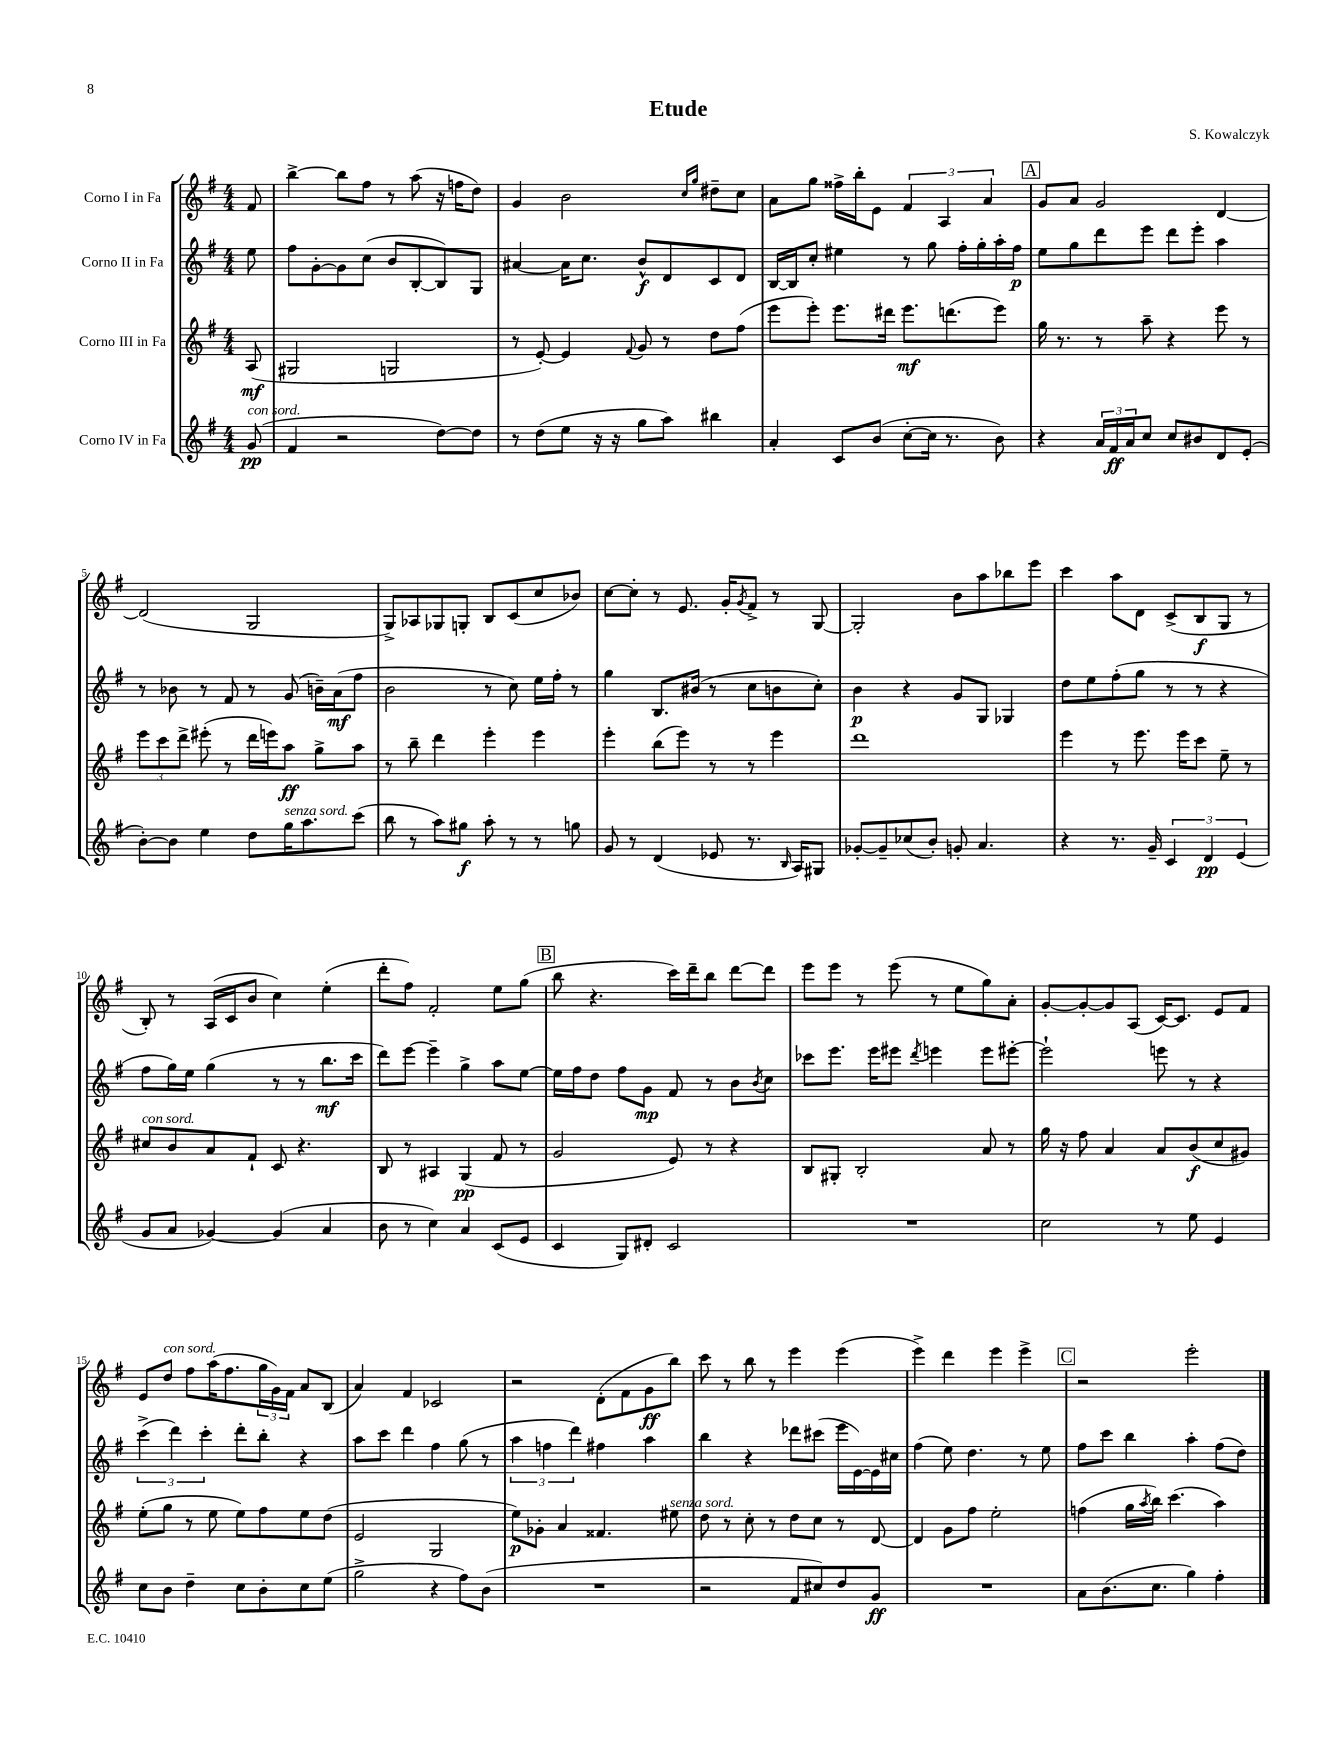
\header { title = "Etude" composer = "S. Kowalczyk" }
<<
\new StaffGroup <<
\new Staff = "s0" \with { instrumentName = "Corno I in Fa" } {
    \clef treble \key g \major \numericTimeSignature \time 4/4 \partial 8
    fis'8 |
    b''4~-> b''8 fis''8 r8 a''8( r16 f''16 d''8) |
    g'4 b'2 \grace { c''16 g''16 } dis''8-- c''8 |
    a'8 g''8 fisis''16-> b''16-. e'8 \tuplet 3/2 { fis'4 a4 a'4 } |
    \mark \markup { \box "A" } g'8 a'8 g'2 d'4~ |
    d'2( g2 |
    g8->) aes8 ges8 g8-. b8 c'8( c''8 bes'8) |
    c''8~ c''8-. r8 e'8. g'16-. \acciaccatura { g'8 } fis'8-> r8 g8~ |
    g2-. b'8 a''8 bes''8 e'''8 |
    c'''4 a''8 d'8 c'8->( b8\f g8 r8 |
    b8-.) r8 a16( c'16 b'8 c''4) e''4-.( |
    d'''8-. fis''8) fis'2-. e''8 g''8( |
    \mark \markup { \box "B" } b''8 r4. c'''16) d'''16-- b''8 d'''8~ d'''8 |
    e'''8 e'''8 r8 e'''8( r8 e''8 g''8) a'8-. |
    g'8~-. g'8~-. g'8 a8( c'16~) c'8. e'8 fis'8 |
    e'8 d''8^\markup { \italic "con sord." } fis''8 a''16( fis''8. \tuplet 3/2 { g''16 g'16) fis'16 } a'8 b8( |
    a'4) fis'4 ces'2 |
    r2 d'8-.( fis'8 g'8\ff b''8) |
    c'''8 r8 b''8 r8 e'''4 e'''4( |
    e'''4->) d'''4 e'''4 e'''4-> |
    \mark \markup { \box "C" } r2 e'''2-. \bar "|." |
}
\new Staff = "s1" \with { instrumentName = "Corno II in Fa" } {
    \clef treble \key g \major \numericTimeSignature \time 4/4 \partial 8
    e''8 |
    fis''8 g'8~-. g'8 c''8( b'8 b8~-. b8) g8 |
    ais'4~ ais'16 c''8. b'8-^\f d'8 c'8 d'8 |
    b16~ b16 c''8-. eis''4 r8 g''8 fis''16-. g''16-. a''16-. fis''16\p |
    \mark \markup { \box "A" } e''8 g''8 d'''8 e'''8 d'''8 e'''8-. a''4 |
    r8 bes'8 r8 fis'8 r8 g'8( b'16--) a'16\mf( fis''8 |
    b'2 r8 c''8) e''16 fis''16-. r8 |
    g''4 b8. bis'16( r8 c''8 b'8 c''8-.) |
    b'4\p r4 g'8 g8 ges4 |
    d''8 e''8 fis''8-.( g''8 r8 r8 r4 |
    fis''8 g''16) e''16 g''4( r8 r8 b''8.\mf c'''16 |
    d'''8) e'''8~ e'''4-- g''4-> a''8 e''8~ |
    \mark \markup { \box "B" } e''16 fis''16 d''8 fis''8 g'8\mp fis'8 r8 b'8 \acciaccatura { b'8 } c''8 |
    ces'''8 e'''8. e'''16 eis'''8 \acciaccatura { d'''8 } e'''4 e'''8 eis'''8~-. |
    eis'''2-! e'''8 r8 r4 |
    \tuplet 3/2 { c'''4->( d'''4) c'''4-. } d'''8-. b''8-. r4 |
    a''8 c'''8 d'''4 fis''4 g''8( r8 |
    \tuplet 3/2 { a''4 f''4 d'''4) } fis''4 a''4 |
    b''4 r4 des'''8 cis'''8( e'''16 e'16~) e'16 cis''16 |
    fis''4( e''8) d''4. r8 e''8 |
    \mark \markup { \box "C" } fis''8 c'''8 b''4 a''4-. fis''8( d''8) \bar "|." |
}
\new Staff = "s2" \with { instrumentName = "Corno III in Fa" } {
    \clef treble \key g \major \numericTimeSignature \time 4/4 \partial 8
    a8\mf( |
    gis2 g2 |
    r8 e'8~-.) e'4 \appoggiatura { fis'8 } g'8 r8 d''8 fis''8( |
    e'''8 e'''8-.) e'''8. dis'''16 e'''8.\mf d'''8.( e'''8) |
    \mark \markup { \box "A" } g''16 r8. r8 a''8-- r4 e'''8 r8 |
    \tuplet 3/2 { e'''8 c'''8 d'''8-> } eis'''8-.( r8 d'''16 e'''16) a''8\ff g''8-> a''8 |
    r8 b''8-- d'''4 e'''4-. e'''4 |
    e'''4-. b''8( e'''8) r8 r8 e'''4 |
    d'''1 |
    e'''4 r8 e'''8. e'''16 c'''8 e''8-- r8 |
    cis''8^\markup { \italic "con sord." } b'8 a'8 fis'8-! c'8 r4. |
    b8 r8 ais4 g4\pp( fis'8 r8 |
    \mark \markup { \box "B" } g'2 e'8) r8 r4 |
    b8 gis8-. b2-. a'8 r8 |
    g''16 r16 fis''8 a'4 a'8 b'8\f( c''8 gis'8) |
    e''8-.( g''8 r8 e''8 e''8) fis''8 e''8 d''8( |
    e'2 g2 |
    e''8\p) ges'8-. a'4 fisis'4. eis''8^\markup { \italic "senza sord." } |
    d''8 r8 c''8-. r8 d''8 c''8 r8 d'8~ |
    d'4 g'8 fis''8 e''2-. |
    \mark \markup { \box "C" } f''4( g''16 \acciaccatura { a''8 } b''16) c'''4.( a''4) \bar "|." |
}
\new Staff = "s3" \with { instrumentName = "Corno IV in Fa" } {
    \clef treble \key g \major \numericTimeSignature \time 4/4 \partial 8
    g'8\pp^\markup { \italic "con sord." }( |
    fis'4 r2 d''8~) d''8 |
    r8 d''8( e''8 r16 r16 g''8 a''8) bis''4 |
    a'4-. c'8 b'8( c''8~-. c''16 r8. b'8) |
    \mark \markup { \box "A" } r4 \tuplet 3/2 { a'16 fis'16\ff a'16 } c''8 c''8 bis'8 d'8 e'8-.( |
    b'8~-.) b'8 e''4 d''8 g''16^\markup { \italic "senza sord." } a''8. c'''8( |
    b''8 r8 a''8) gis''8\f a''8-. r8 r8 g''8 |
    g'8 r8 d'4( ees'8 r8. \grace { b16 } a16) gis8 |
    ges'8~-. ges'8-- ces''8( b'8-.) g'8-. a'4. |
    r4 r8. g'16-- \tuplet 3/2 { c'4 d'4\pp e'4( } |
    g'8 a'8 ges'4~) ges'4( a'4 |
    b'8 r8 c''4) a'4 c'8( e'8 |
    \mark \markup { \box "B" } c'4 g8) dis'8-. c'2 |
    R1 |
    c''2 r8 e''8 e'4 |
    c''8 b'8 d''4-- c''8 b'8-. c''8 e''8( |
    g''2-> r4 fis''8) b'8( |
    R1 |
    r2 fis'8 cis''8) d''8 g'8\ff |
    R1 |
    \mark \markup { \box "C" } a'8 b'8.( c''8. g''4) fis''4-. \bar "|." |
}
>>
>>
